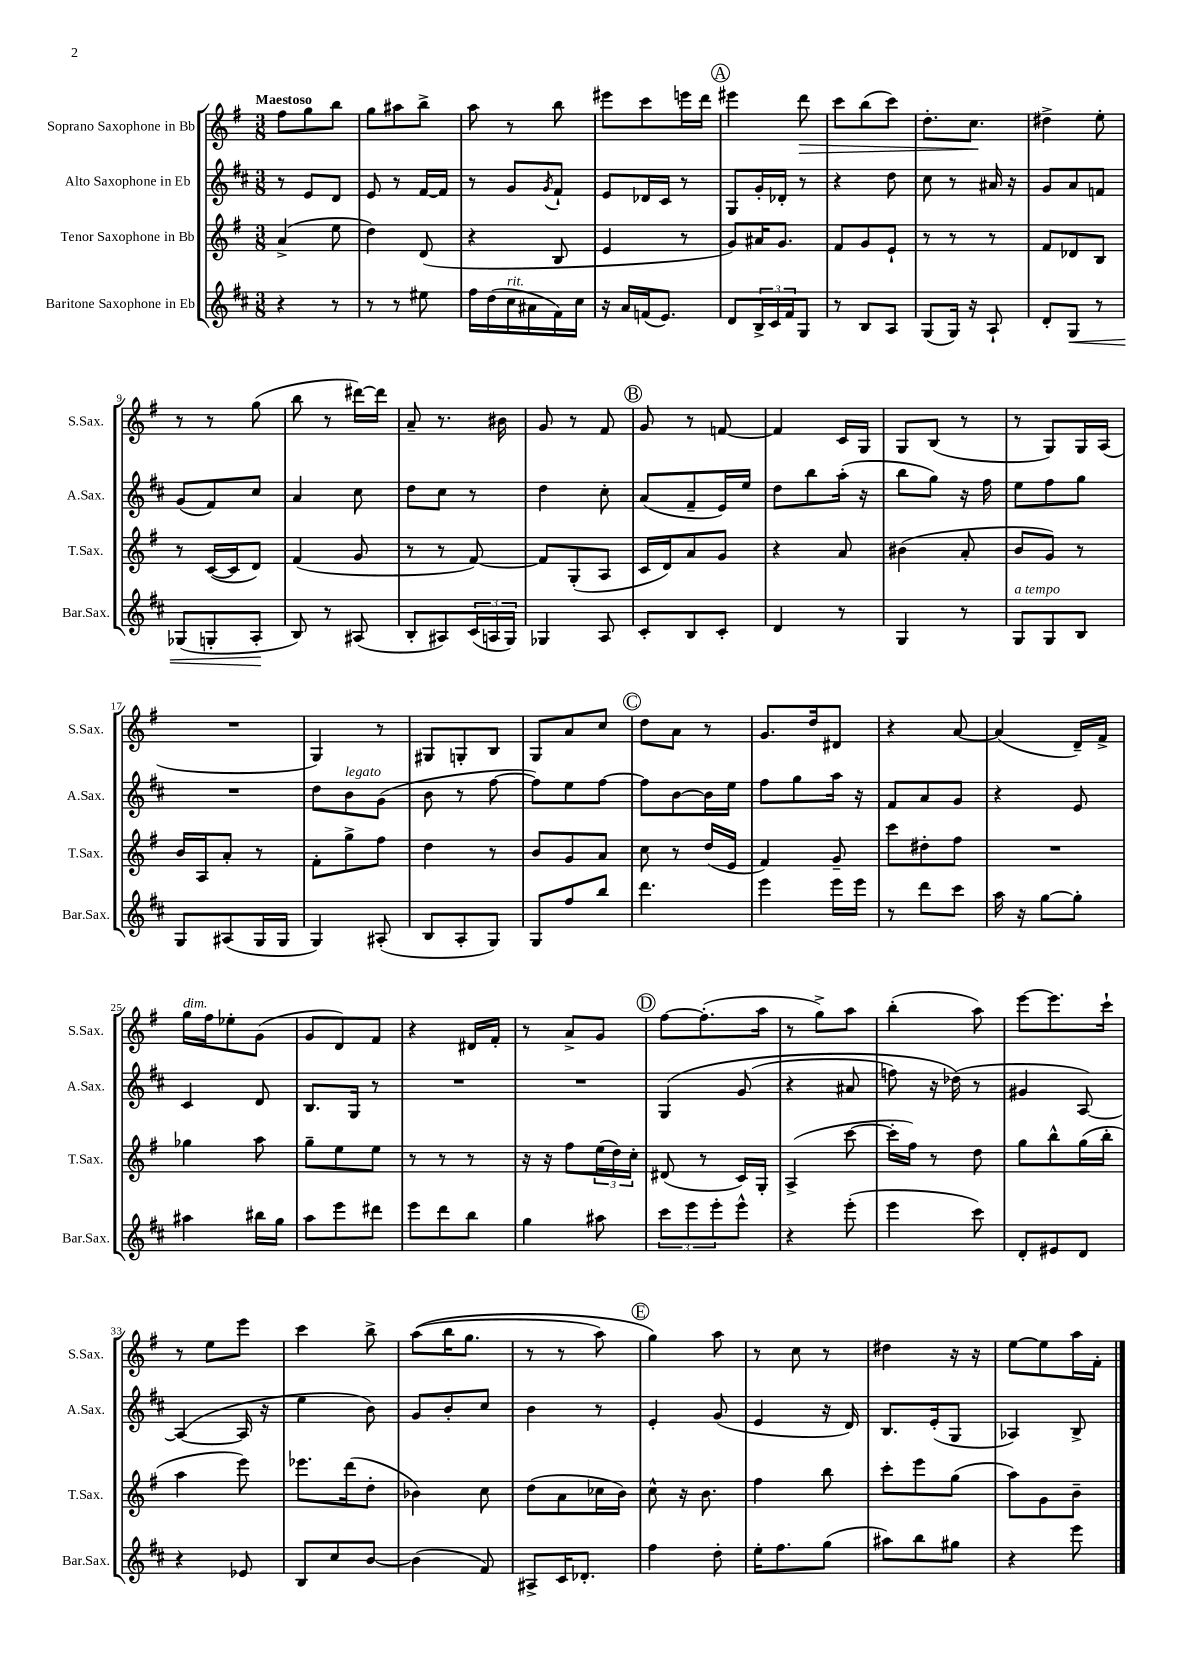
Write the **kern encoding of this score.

**kern	**dynam	**kern	**kern	**kern	**dynam
*part4	*part4	*part3	*part2	*part1	*part1
*staff4	*staff4	*staff3	*staff2	*staff1	*staff1
*I"Baritone Saxophone in Eb	*	*I"Tenor Saxophone in Bb	*I"Alto Saxophone in Eb	*I"Soprano Saxophone in Bb	*
*I'Bar.Sax.	*	*I'T.Sax.	*I'A.Sax.	*I'S.Sax.	*
*clefG2	*	*clefG2	*clefG2	*clefG2	*
*k[f#c#]	*	*k[f#]	*k[f#c#]	*k[f#]	*
*M3/8	*	*M3/8	*M3/8	*M3/8	*
=1	=1	=1	=1	=1	=1
!	!	!	!	!LO:TX:a:B:t=Maestoso	!
4r	.	(4a^/	8r	8ff#\L	.
.	.	.	8e/L	8gg\	.
8r	.	8ee\	8d/J	8bb\J	.
=2	=2	=2	=2	=2	=2
8r	.	4dd\)	8e/	8gg\L	.
8r	.	.	8r	8aa#X\	.
8ee#X\	.	(8d/	[16f#/LL	8bb^\J	.
.	.	.	16f#/JJ]	.	.
=3	=3	=3	=3	=3	=3
16ff#\LL	.	4r	8r	8aa\	.
(16dd\	.	.	.	.	.
!LO:TX:a:i:t=rit.	!	!	!	!	!
16cc#\	.	.	8g/L	8r	.
16a#X\	.	.	.	.	.
.	.	.	8qg/	.	.
16f#\)	.	8B/	8f#`/J	8bb\	.
16cc#\JJ	.	.	.	.	.
=4	=4	=4	=4	=4	=4
16r	.	4e/	8e/L	8eee#X\L	.
16a/LL	.	.	.	.	.
(16fn/J	.	.	16d-X/L	8ccc\	.
8.e/J)	.	.	16c#/JJ	.	.
.	.	8r	8r	16eeen\L	.
.	.	.	.	16ddd\JJ	.
!!LO:REH:place=s1:t=A
=5	=5	=5	=5	=5	=5
8d/L	.	8g/L)	8G/L	4eee#X\	.
24B^/L	.	16a#X/K	16g'/L	.	.
24c#/	.	.	.	.	.
.	.	8.g/J	16d-X'/JJ	.	.
24f#/J	.	.	.	.	.
!	!	!	!	!	!LO:HP:b
8G/J	.	.	8r	8ddd\	>
=6	=6	=6	=6	=6	=6
8r	.	8f#/L	4r	8ccc\L	.
8B/L	.	8g/	.	(8bb\	.
8A/J	.	8e`/J	8dd\	8ccc\J)	.
=7	=7	=7	=7	=7	=7
(8G/L	.	8r	8cc#\	8.dd'\L	.
16G/Jk)	.	8r	8r	.	.
16r	.	.	.	8.cc\J	.
8A`/	.	8r	16a#X/	.	.
.	.	.	16r	.	.
.	.	.	.	.	]
=8	=8	=8	=8	=8	=8
8d'/L	.	8f#/L	8g/L	4dd#X^\	.
!	!LO:HP:b	!	!	!	!
8G/J	<	8d-X/	8a/	.	.
8r	.	8B/J	8fn/J	8ee'\	.
!!LO:LB:g=z
=9	=9	=9	=9	=9	=9
(8G-X/L	.	8r	(8g/L	8r	.
8Gn'/	.	([16c/LL	8f#/)	8r	.
.	.	16c/J]	.	.	.
8A'/J	.	8d/J)	8cc#/J	(8gg\	.
.	[	.	.	.	.
=10	=10	=10	=10	=10	=10
8B/)	.	(4f#/	4a/	8bb\	.
8r	.	.	.	8r	.
(8A#X/	.	8g/	8cc#\	[16ddd#X\LL)	.
.	.	.	.	16ddd#\JJ]	.
=11	=11	=11	=11	=11	=11
8B'/L	.	8r	8dd\L	8a~/	.
8A#X/)	.	8r	8cc#\J	8.r	.
(24c#/L	.	[8f#/)	8r	.	.
24An/	.	.	.	.	.
.	.	.	.	16b#X\	.
24G/JJ)	.	.	.	.	.
=12	=12	=12	=12	=12	=12
4G-X/	.	8f#/L]	4dd\	8g/	.
.	.	(8G'/	.	8r	.
8A/	.	8A/J	8cc#'\	8f#/	.
!!LO:REH:place=s1:t=B
=13	=13	=13	=13	=13	=13
8c#'/L	.	16c/LL	(8a/L	8g/	.
.	.	16d/J)	.	.	.
8B/	.	8a/	8f#~/	8r	.
8c#'/J	.	8g/J	16e/L)	[8fn/	.
.	.	.	16ee/JJ	.	.
=14	=14	=14	=14	=14	=14
4d/	.	4r	8dd\L	4f/]	.
.	.	.	8bb\	.	.
8r	.	8a/	(16aa'\Jk	16c/LL	.
.	.	.	16r	16G/JJ	.
=15	=15	=15	=15	=15	=15
4G/	.	(4b#X\	8bb\L	8G/L	.
.	.	.	8gg\J)	(8B/J	.
8r	.	8a'/	16r	8r	.
.	.	.	16ff#\	.	.
=16	=16	=16	=16	=16	=16
!LO:TX:a:i:t=a tempo	!	!	!	!	!
8G/L	.	8b/L	8ee\L	8r	.
8G/	.	8g/J)	8ff#\	8G/L)	.
8B/J	.	8r	8gg\J	16G/L	.
.	.	.	.	(16A/JJ	.
!!LO:LB:g=z
=17	=17	=17	=17	=17	=17
8G/L	.	16b/LL	4.r	4.r	.
.	.	16A/J	.	.	.
(8A#X/	.	8a'/J	.	.	.
16G/L	.	8r	.	.	.
16G/JJ	.	.	.	.	.
=18	=18	=18	=18	=18	=18
4G/)	.	8f#'\L	8dd\L	4G/)	.
!	!	!	!LO:TX:a:i:t=legato	!	!
.	.	8gg^\	8b\	.	.
(8A#X'/	.	8ff#\J	(8g\J	8r	.
=19	=19	=19	=19	=19	=19
8B/L	.	4dd\	8b\	8G#X/L	.
8A'/	.	.	8r	8Gn'/	.
8G/J)	.	8r	[8ff#\	8B/J	.
=20	=20	=20	=20	=20	=20
8G/L	.	8b/L	8ff#\L])	8G/L	.
8ff#/	.	8g/	8ee\	8a/	.
8bb/J	.	8a/J	[8ff#\J	8cc/J	.
!!LO:REH:place=s1:t=C
=21	=21	=21	=21	=21	=21
4.ddd\	.	8cc\	8ff#\L]	8dd\L	.
.	.	8r	[8b\	8a\J	.
.	.	(16dd/LL	16b\L]	8r	.
.	.	16e/JJ	16ee\JJ	.	.
=22	=22	=22	=22	=22	=22
4eee\	.	4f#/)	8ff#\L	8.g/L	.
.	.	.	8gg\	.	.
.	.	.	.	16dd/k	.
16eee\LL	.	8g~/	16aa\Jk	8d#X/J	.
16eee\JJ	.	.	16r	.	.
=23	=23	=23	=23	=23	=23
8r	.	8ccc\L	8f#/L	4r	.
8ddd\L	.	8dd#X'\	8a/	.	.
8ccc#\J	.	8ff#\J	8g/J	[8a/	.
=24	=24	=24	=24	=24	=24
16aa\	.	4.r	4r	(4a/]	.
16r	.	.	.	.	.
[8gg\L	.	.	.	.	.
8gg'\J]	.	.	8e/	16d~/LL)	.
.	.	.	.	16f#^/JJ	.
!!LO:LB:g=z
=25	=25	=25	=25	=25	=25
!	!	!	!	!LO:TX:a:i:t=dim.	!
4aa#X\	.	4gg-X\	4c#/	16gg\LL	.
.	.	.	.	16ff#\J	.
.	.	.	.	8ee-X'\	.
16bb#X\LL	.	8aa\	8d/	(8g\J	.
16gg\JJ	.	.	.	.	.
=26	=26	=26	=26	=26	=26
8aa\L	.	8gg~\L	8.B/L	8g/L	.
8eee\	.	8ee\	.	8d/)	.
.	.	.	16G/Jk	.	.
8ddd#X\J	.	8ee\J	8r	8f#/J	.
=27	=27	=27	=27	=27	=27
8eee\L	.	8r	4.r	4r	.
8ddd\	.	8r	.	.	.
8bb\J	.	8r	.	16d#X/LL	.
.	.	.	.	16f#'/JJ	.
=28	=28	=28	=28	=28	=28
4gg\	.	16r	4.r	8r	.
.	.	16r	.	.	.
.	.	8ff#\L	.	8a^/L	.
8aa#X\	.	(24ee\L	.	8g/J	.
.	.	24dd\)	.	.	.
.	.	24cc'\JJ	.	.	.
!!LO:REH:place=s1:t=D
=29	=29	=29	=29	=29	=29
12ccc#\L	.	(8d#X/	(4G/	[8ff#\L	.
12eee\	.	.	.	.	.
.	.	8r	.	(8.ff#'\]	.
12eee'\	.	.	.	.	.
8eee^^\J	.	16c/LL)	(8g/	.	.
.	.	16G'/JJ	.	16aa\Jk	.
=30	=30	=30	=30	=30	=30
4r	.	(4A^/	4r	8r	.
.	.	.	.	8gg^\L)	.
(8eee'\	.	[8ccc\	8a#X/	8aa\J	.
=31	=31	=31	=31	=31	=31
4eee\	.	16ccc'\LL]	8ffn\)	(4bb'\	.
.	.	16ff#\JJ)	.	.	.
.	.	8r	16r	.	.
.	.	.	(16dd-X\)	.	.
8ccc#\)	.	8dd\	8r	8aa\)	.
=32	=32	=32	=32	=32	=32
8d'/L	.	8gg\L	4g#X/	[8eee\L	.
8e#X/	.	8bb^^\	.	8.eee\]	.
8d/J	.	(16gg\L	[8A/)	.	.
.	.	16bb'\JJ	.	16ccc`\Jk	.
!!LO:LB:g=z
=33	=33	=33	=33	=33	=33
4r	.	4aa\	(4A/_	8r	.
.	.	.	.	8ee\L	.
8e-X/	.	8eee\)	16A/]	8eee\J	.
.	.	.	16r	.	.
=34	=34	=34	=34	=34	=34
8B/L	.	8.eee-X\L	4ee\	4ccc\	.
8cc#/	.	.	.	.	.
.	.	(16ddd\k	.	.	.
[8b/J	.	8dd'\J	8b\)	8bb^\	.
=35	=35	=35	=35	=35	=35
(4b\]	.	4b-X\)	8g/L	((8aa\L	.
.	.	.	8b'/	16bb\K	.
.	.	.	.	8.gg\J	.
8f#/)	.	8cc\	8cc#/J	.	.
=36	=36	=36	=36	=36	=36
8A#X^/L	.	(8dd\L	4b\	8r	.
16c#/K	.	8a\	.	8r	.
8.d-X'/J	.	.	.	.	.
.	.	16cc-X\L	8r	8aa\)	.
.	.	16b\JJ)	.	.	.
!!LO:REH:place=s1:t=E
=37	=37	=37	=37	=37	=37
4ff#\	.	8cc^^\	4e'/	4gg\)	.
.	.	16r	.	.	.
.	.	8.b\	.	.	.
8dd'\	.	.	(8g/	8aa\	.
=38	=38	=38	=38	=38	=38
16ee'\KL	.	4ff#\	4e/	8r	.
8.ff#\	.	.	.	.	.
.	.	.	.	8cc\	.
(8gg\J	.	8bb\	16r	8r	.
.	.	.	16d/)	.	.
=39	=39	=39	=39	=39	=39
8aa#X\L)	.	8ccc'\L	8.B/L	4dd#X\	.
8bb\	.	8eee\	.	.	.
.	.	.	(16e'/k	.	.
8gg#X\J	.	(8gg\J	8G/J	16r	.
.	.	.	.	16r	.
=40	=40	=40	=40	=40	=40
4r	.	8aa\L)	4A-X/)	[8ee\L	.
.	.	8g\	.	8ee\]	.
8eee\	.	8b~\J	8B^/	16aa\L	.
.	.	.	.	16f#'\JJ	.
==	==	==	==	==	==
*-	*-	*-	*-	*-	*-
